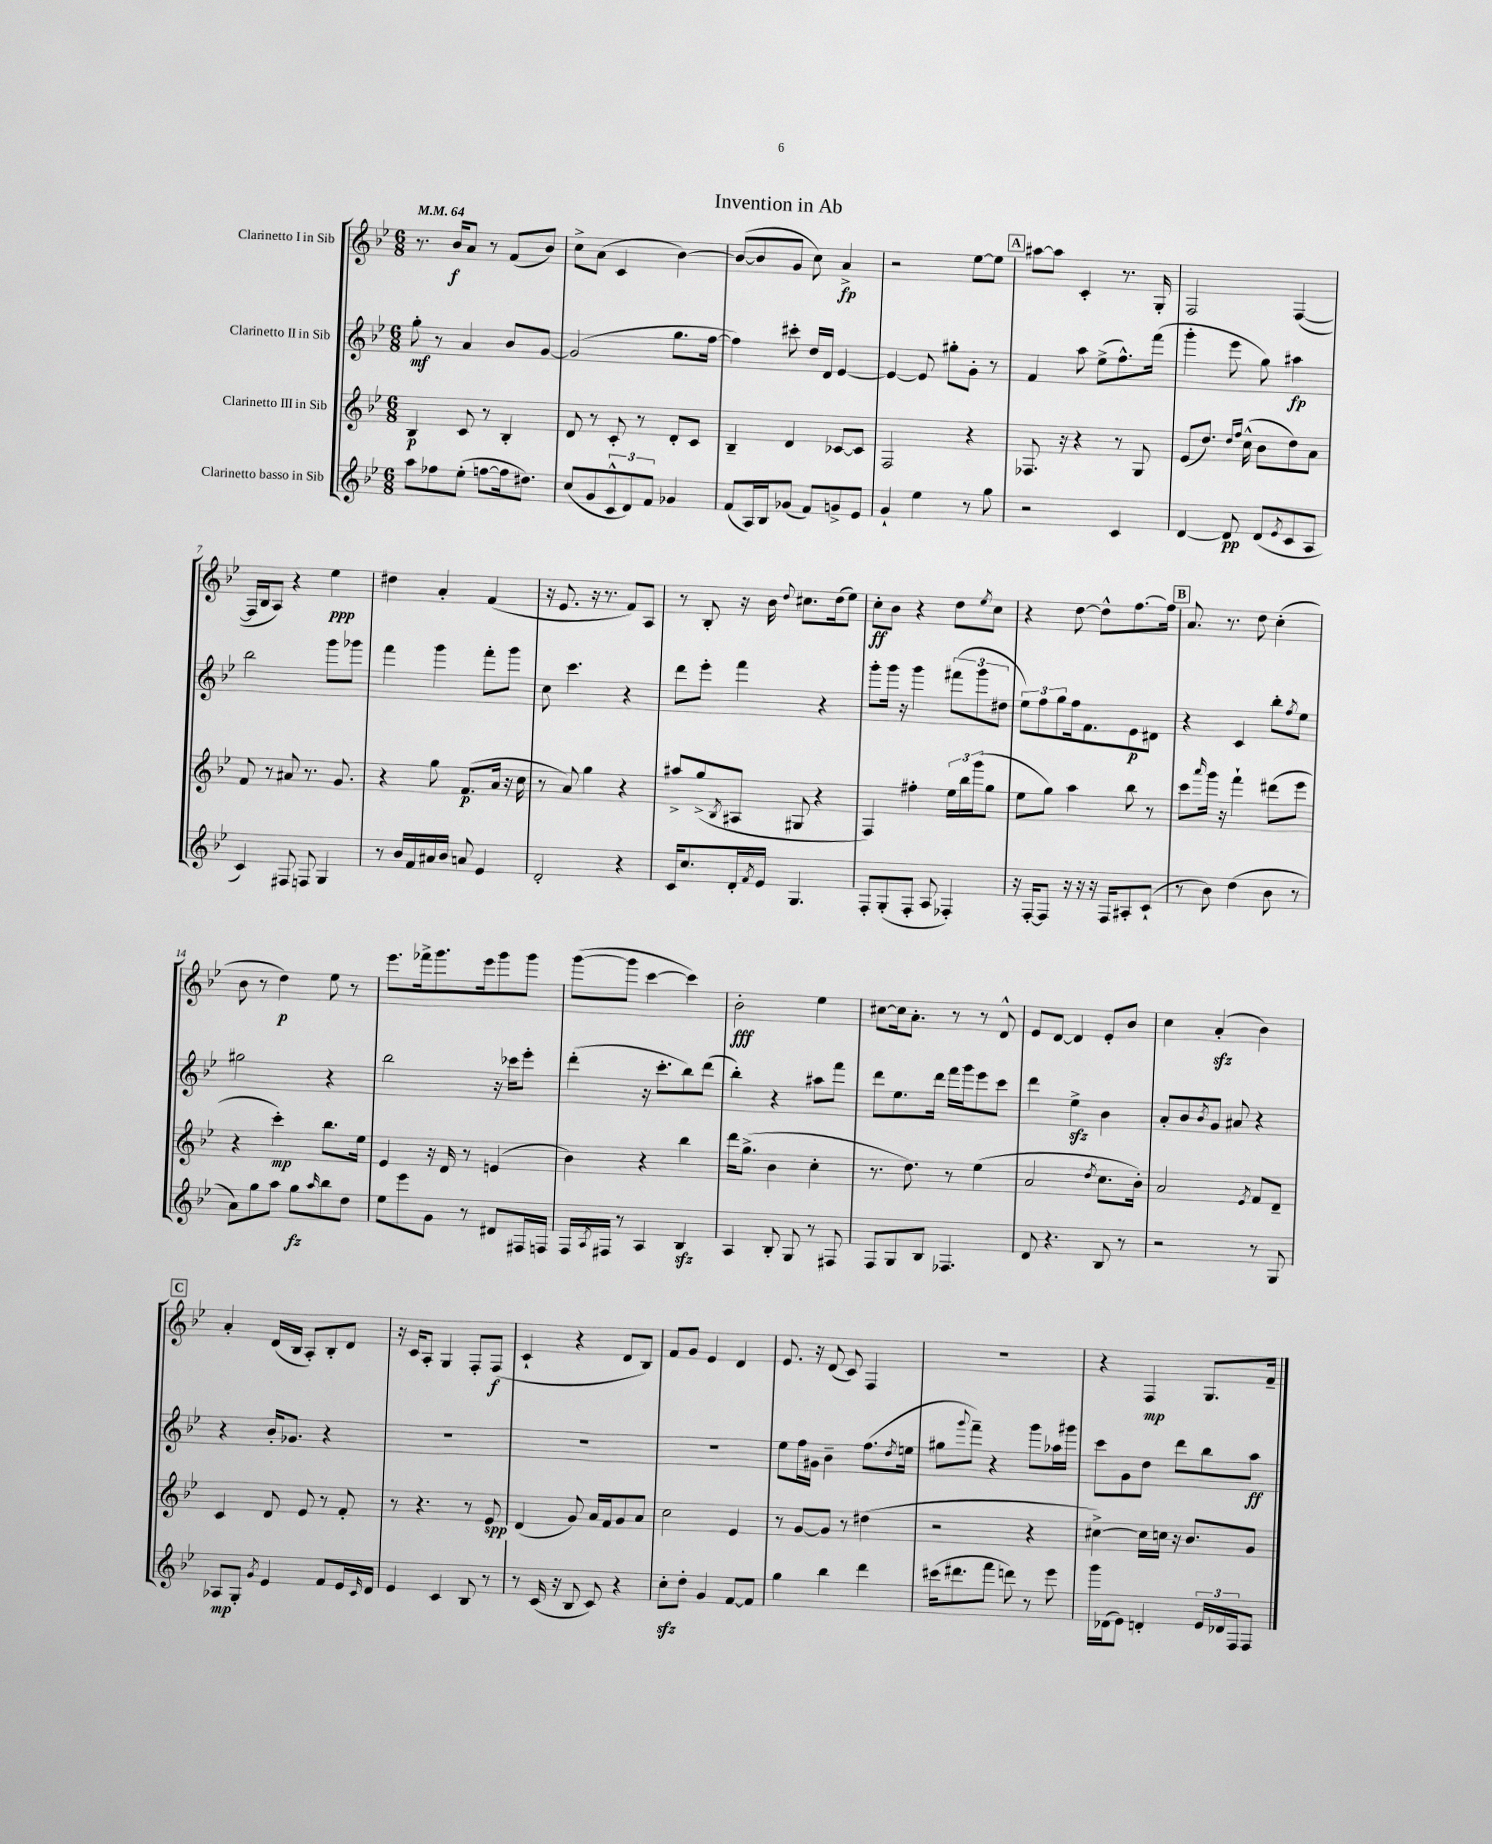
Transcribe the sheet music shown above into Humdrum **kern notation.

**kern	**kern	**kern	**kern
*staff4	*staff3	*staff2	*staff1
*clefG2	*clefG2	*clefG2	*clefG2
*k[b-e-]	*k[b-e-]	*k[b-e-]	*k[b-e-]
*M6/8	*M6/8	*M6/8	*M6/8
*MM64	*MM64	*MM64	*MM64
8aa\L	4B-/	8gg'\	8.r
8ff-\	.	8r	.
.	.	.	16b-/LK
(8ee-'\J	8c/	4a/	8a/J
[8ff\L	8r	.	8r
16ff\]k	4B-'/	8b-/L	(8f/L
8.dd#\J)	.	.	.
.	.	[8g/J	8b-/J)
=	=	=	=
(8cc/L	8d/	(2g/]	8cc^\L
8g/	8r	.	(8a\J
12c^^/	8c'/	.	4c/
12d/)	.	.	.
.	8r	.	.
12f/J	.	.	.
4g-/	8d'/L	8.gg\L	[4b-\)
.	8c/J	.	.
.	.	[16ff\Jk	.
=	=	=	=
(8f/L	4B-~/	4ff\])	(8b-/_L
16A/L)	.	.	8b-/]
16B-/J	.	.	.
(8g-/J	4d/	8ccc#'\	8g/J
8f/L)	.	16dd/LL	8cc\)
.	.	16d/JJ	.
8g^/	[8c-/L	[4e-/	4a^/
8e-/J	8c-/]J	.	.
=	=	=	=
4g`/	2F/	4e-/_	2r
4ee-\	.	8e-/]	.
.	.	8gg#'\L	.
8r	4r	8g'\J	[8ee-\L
8gg\	.	8r	8ee-\]J
=	=	=	=
2r	8.F-/	4f/	[8aa#\L
.	.	.	8aa#\]J
.	16r	.	.
.	4r	8aa\	4c'/
.	.	(8ee-^\L	.
4c/	8r	8.ff^^\)	8.r
.	8G/	.	.
.	.	(16fff\Jk	16G'/
=	=	=	=
[4d/	(8e-/L	4ggg'\	2F/
.	8.dd/J)	.	.
8d/]	.	8eee-\	.
.	16qqdd/LL	.	.
.	16qqff/JJ	.	.
.	(16cc^^\	.	.
(8d/L	8b-\L	8gg\)	.
8qe-/	.	.	.
8c/	8dd\)	4aa#\	([4F/
8A/J	8a\J	.	.
=	=	=	=
4c/)	8f/	2bb-\	16F/]LL
.	.	.	16B-/J
.	8r	.	8A/J)
8F#/	8a#/	.	4r
8F/	8.r	.	.
4G/	.	8ggg\L	4ee-\
.	8.g/	.	.
.	.	8ggg-\J	.
=	=	=	=
8r	4r	4fff\	4dd#\
16b-/LL	.	.	.
16f/	.	.	.
16a#/	8gg\	4ggg\	4a'/
16b-/JJ	.	.	.
8a/	(8.f/L	.	.
4e-/	.	8fff'\L	(4f/
.	16a/Jk	.	.
.	16r	8ggg\J	.
.	16cc\	.	.
=	=	=	=
2d'/	8r	8cc\	16r
.	.	.	8.e-/
.	8a/)	4.ccc\	.
.	4gg\	.	16r
.	.	.	8.r
4r	4r	4r	8f/L)
.	.	.	8A/J
=	=	=	=
16c/LK	8aa#^/L	8ddd\L	8r
8.cc/	.	.	.
.	(8gg^/	8eee-'\J	8B-'/
.	8qB-/	.	.
16d'/L	8A#/J	4fff\	16r
8qf/	.	.	.
16e-/JJ	.	.	16b-\
.	.	.	8qqdd/
4.G/	8G#/	.	8.cc#\L
.	4r	4r	.
.	.	.	(16dd\k
.	.	.	8ee-\J)
=	=	=	=
8F'/L	4F/)	8ggg'\L	8cc'\L
(8G'/	.	16ggg\Jk	8b-\J
.	.	16r	.
8F'/J	4ff#'\	4ggg\	4r
8A/	.	.	.
4F-'/)	24ee-\LL	(12fff#\L	8dd\L
.	24bb-\	.	.
.	(24ggg\J	12ggg\	.
.	.	.	8qee-/
.	8gg\J	.	8cc\J
.	.	12dd#\J	.
=	=	=	=
16r	8ee-\L	12ee-\L)	4r
[16F'/LK	.	.	.
.	.	12ff\	.
8F/]J	8gg\J)	.	.
.	.	12gg\	.
16r	4aa\	16ff\k	[8dd\
16r	.	8.f\	.
16r	.	.	8dd^^\]L
16F/LK	.	.	.
8A#'/	8bb-\	8e-\	[8.ff\
(8c`/J	8r	8d#\J	.
.	.	.	16ff\]Jk
=	=	=	=
8r	8ccc\L	4r	8.a/
.	16qqaaa/	.	.
8b-\)	16ggg\Jk	.	.
.	16r	.	8.r
(4dd\	4fff`\	4c/	.
.	.	.	8dd\
8b-\	(8ddd#\L	8bb-'\L	(4cc'\
.	.	8qff/	.
8r	8eee-\J	8ee-\J	.
=	=	=	=
8a\L)	4r	2gg#\	8b-\
8gg\	.	.	8r
8aa\J	4ccc'\)	.	4dd\)
8gg\L	.	.	.
16qqaa/	.	.	.
8bb-\	8.bb-\L	4r	8ee-\
8dd\J	.	.	8r
.	16ee-\Jk	.	.
=	=	=	=
8ee-\L	4e-/	2bb-\	8.eee-\L
8eee-\	.	.	.
.	.	.	16fff-^\k
8g\J	16r	.	8.ggg\
.	16d/	.	.
8r	8r	.	.
.	.	.	16eee-\k
8d#/L	(4e/	16r	8ggg\
.	.	16ccc-\LK	.
16F#/L	.	8eee-'\J	8ggg\J
16F/JJ	.	.	.
=	=	=	=
16F/LL	4b-\)	(4ddd'\	([8ggg\L
8qA/	.	.	.
16F#/JJ	.	.	.
8r	.	.	8ggg\]J
4A/	4r	16r	[4ccc\
.	.	8.ccc'\L	.
4B-/	4bb-\	8bb-\)	4ccc\])
.	.	(8ddd\J	.
=	=	=	=
4A/	16ddd\LK	4bb-'\)	2b-'\
.	(8.gg^\J	.	.
8B-'/	4b-\	4r	.
8G/	.	.	.
8r	4cc'\	8aa#\L	4ee-\
8F#/	.	8fff\J	.
=	=	=	=
8F/L	8.r	8ddd\L	[8cc#\L
8G/	.	8.ee-\	16cc#\]k
.	8.dd\)	.	8.a'\J
8B-/J	.	.	.
.	.	16ddd\Jk	.
4.F-/	8r	16fff\LL	8r
.	.	16ggg\J	.
.	(4ee-\	8eee-\	8r
.	.	8ccc\J	8d^^/
=	=	=	=
8d/	2a/	4ddd\	8e-/L
4.r	.	.	[8d/J
.	.	4ee-^\	4d/]
.	8qdd/	.	.
8B-/	8.cc\L	4b-\	8e-'/L
8r	.	.	8b-/J
.	16b-'\Jk)	.	.
=	=	=	=
2r	2a/	8a'/L	4cc\
.	.	8b-/	.
.	.	8qb-/	.
.	.	8g/J	(4a'/
.	.	8a#/	.
.	8qe-/	.	.
8r	8f/L	4r	4b-\)
8G/	8d~/J	.	.
=	=	=	=
8A-/L	4c/	4r	4a'/
8G'/J	.	.	.
8qg/	.	.	.
4e-/	8d/	16b-'/LK	(16d/LL
.	.	8.g-/J	16B-/JJ
.	8e-/	.	8A'/L)
8f/L	8r	4r	8B-'/
16e-/L	8f'/	.	8d/J
16qqc/	.	.	.
16d/JJ	.	.	.
=	=	=	=
4e-/	8r	2.r	16r
.	.	.	16c/LK
.	4.r	.	8A'/J
4c/	.	.	4G/
8B-/	8r	.	8F'/L
8r	8e-/	.	(8F/J
=	=	=	=
8r	(4d/	2.r	4c`/
(16c/	.	.	.
16r	.	.	.
8B-/	8g/)	.	4r
8c/)	16a/LL	.	.
.	16f/J	.	.
4r	8g/	.	8d/L
.	8a/J	.	8B-/J)
=	=	=	=
8cc'\L	2cc\	2.r	8f/L
8dd'\J	.	.	8g/J
4g/	.	.	4e-/
[8f/L	4e-/	.	4d/
8f/]J	.	.	.
=	=	=	=
4gg\	8r	8ee-\L	8.e-/
.	[8g/L	16ff\L	.
.	.	16g#\JJ	16r
4bb-\	8g/]J	4b-~\	(8d/
.	8r	.	8c/)
4ddd\	(4dd#\	(8.ff\L	4F/
.	.	8qdd/	.
.	.	16ee\Jk	.
=	=	=	=
(16ccc#\LK	2r	8gg#\L	2.r
8.ddd#\	.	.	.
.	.	8qqggg/	.
.	.	8fff~\J)	.
8fff\J	.	4r	.
8ddd\)	.	.	.
8r	4r	8ggg\L	.
8eee-\	.	16aa-\L	.
.	.	16ggg#\JJ	.
=	=	=	=
16ggg\LL	[4cc#^\)	8ccc\L	4r
(16d-\J	.	.	.
8e-\J)	.	8g\	.
4d'/	16cc#\]LL	8dd\J	4F/
.	16cc\JJ	.	.
.	16r	8ddd\L	.
.	8.b-/L	.	.
24e-/LL	.	8bb-\	8.G/L
24d-/	.	.	.
24F/J	.	.	.
8F/J	8g/J	8aa\J	.
.	.	.	16f~/Jk
==	==	==	==
*-	*-	*-	*-
